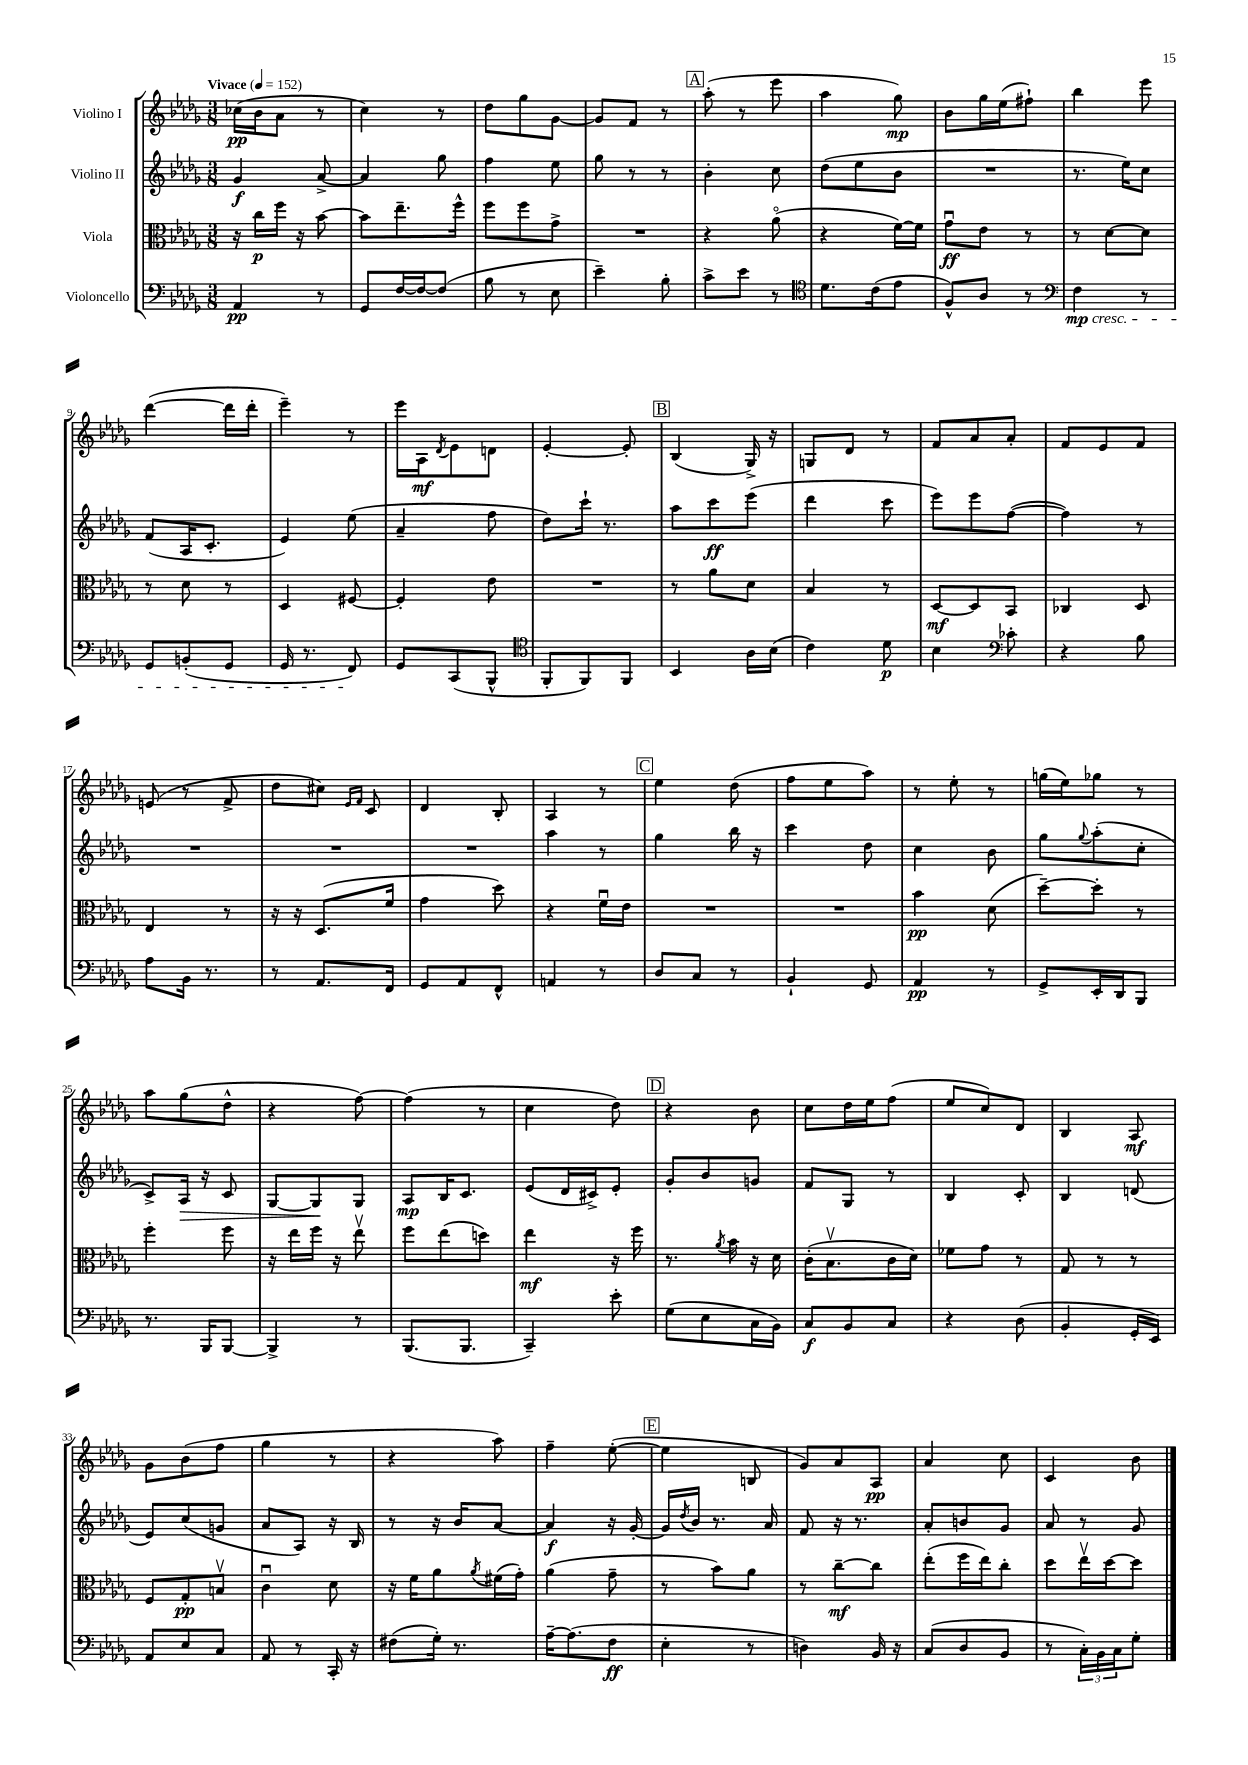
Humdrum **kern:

**kern	**kern	**kern	**kern
*staff4	*staff3	*staff2	*staff1
*clefF4	*clefC3	*clefG2	*clefG2
*k[b-e-a-d-g-]	*k[b-e-a-d-g-]	*k[b-e-a-d-g-]	*k[b-e-a-d-g-]
*M3/8	*M3/8	*M3/8	*M3/8
*MM152	*MM152	*MM152	*MM152
4AA-	16r	4g-	(16cc-
.	16cc	.	16b-
.	16ff	.	8a-
.	16r	.	.
8r	[8b-	[8a-^	8r
=	=	=	=
8GG-	8b-]	4a-]	4cc)
[16F	8.ee-~	.	.
16F_	.	.	.
(8F]	.	8gg-	8r
.	16ff^^	.	.
=	=	=	=
8B-	8ff	4ff	8dd-
8r	8ff	.	8gg-
8E-	8g-^	8ee-	[8g-
=	=	=	=
4e-~)	4.r	8gg-	8g-]
.	.	8r	8f
8B-'	.	8r	8r
=	=	=	=
8c^	4r	4b-'	(8aa-'
8e-	.	.	8r
8r	(8a-o	8cc	8eee-
=	=	=	=
*clefC4	*	*	*
8.d-	4r	(8dd-	4aa-
.	.	8ee-	.
(16c	.	.	.
8e-	[16f)	8b-	8gg-)
.	16f]	.	.
=	=	=	=
8F^^)	8g-u	4.r	8b-
8A-	8e-	.	16gg-
.	.	.	(16ee-
8r	8r	.	8ff#`)
=	=	=	=
*clefF4	*	*	*
4F	8r	8.r	4bb-
.	[8d-	.	.
.	.	16ee-)	.
8r	8d-]	8cc	8eee-
=	=	=	=
8GG-	8r	(8f	([4ddd-
(8BB'	8d-	16A-	.
.	.	8.c'	.
8GG-	8r	.	16ddd-]
.	.	.	16ddd-'
=	=	=	=
16GG-	4D-	4e-)	4eee-~)
8.r	.	.	.
8FF)	[8F#	(8ee-	8r
=	=	=	=
8GG-	4F#']	4a-~	16eee-
.	.	.	16A-
.	.	.	8qd-
(8CC	.	.	8e-
8BBB-^^	8e-	8ff	8d
=	=	=	=
*clefC4	*	*	*
8FF'	4.r	8dd-)	[4e-'
8FF)	.	16ccc`	.
.	.	8.r	.
8FF	.	.	8e-']
=	=	=	=
4BB-	8r	8aa-	(4B-
.	8a-	8ccc	.
16A-	8d-	(8eee-	16G-^)
(16B-	.	.	16r
=	=	=	=
4c)	4B-	4ddd-	8G
.	.	.	8d-
8d-	8r	8ccc	8r
=	=	=	=
4B-	[8D-	8eee-)	8f
.	8D-]	8eee-	8a-
*clefF4	*	*	*
8c-'	8BB-	([8ff	8a-'
=	=	=	=
4r	4C-	4ff])	8f
.	.	.	8e-
8B-	8D-	8r	8f
=	=	=	=
8A-	4E-	4.r	(8e
16BB-	.	.	8r
8.r	.	.	.
.	8r	.	8f^
=	=	=	=
8r	16r	4.r	8dd-
.	16r	.	.
8.AA-	(8.D-	.	8cc#)
.	.	.	16qqe-
.	.	.	16qqf
.	.	.	8c
16FF	16f	.	.
=	=	=	=
8GG-	4g-	4.r	4d-
8AA-	.	.	.
8FF^^	8dd-)	.	8B-'
=	=	=	=
4AA	4r	4aa-	4A-
8r	16fu	8r	8r
.	16e-	.	.
=	=	=	=
8D-	4.r	4gg-	4ee-
8C	.	.	.
8r	.	16bb-	(8dd-
.	.	16r	.
=	=	=	=
4BB-`	4.r	4ccc	8ff
.	.	.	8ee-
8GG-	.	8dd-	8aa-)
=	=	=	=
4AA-	4b-	4cc	8r
.	.	.	8ee-'
8r	(8d-	8b-	8r
=	=	=	=
8GG-^	[8dd-~)	8gg-	(16gg
.	.	.	16ee-)
.	.	8qqgg-	.
16EE-'	8dd-']	(8aa-'	8gg-
16DD-	.	.	.
8BBB-	8r	8cc'	8r
=	=	=	=
8.r	4ff'	8c^)	8aa-
.	.	16A-	(8gg-
16BBB-	.	16r	.
[8BBB-	8ff	8c	8dd-^^
=	=	=	=
4BBB-^]	16r	[8G-	4r
.	16ee-	.	.
.	16ff	8G-]	.
.	16r	.	.
8r	8ee-v	8G-	[8ff)
=	=	=	=
(8.BBB-	8ff	8A-	(4ff]
.	(8ee-	16B-	.
8.BBB-	.	8.c	.
.	8dd)	.	8r
=	=	=	=
4CC~)	4ee-	(8e-	4cc
.	.	16d-	.
.	.	16c#^)	.
8e-'	16r	8e-'	8dd-)
.	16ff	.	.
=	=	=	=
(8G-	8.r	8g-'	4r
8E-	.	8b-	.
.	8qa-	.	.
.	16b-	.	.
16C	16r	8g	8b-
16BB-)	16d-	.	.
=	=	=	=
8C	(16c'	8f	8cc
.	8.B-v	.	.
8BB-	.	8G-	16dd-
.	.	.	16ee-
8C	16c	8r	(8ff
.	16d-)	.	.
=	=	=	=
4r	8f-	4B-	8ee-
.	8g-	.	8cc)
(8D-	8r	8c'	8d-
=	=	=	=
4BB-'	8G-	4B-	4B-
.	8r	.	.
16GG-'	8r	(8d	8A-
16EE-)	.	.	.
=	=	=	=
8AA-	8F	8e-)	8g-
8E-	8G-'	(8cc	(8b-
8C	8Bv	8g	8ff
=	=	=	=
8AA-	4cu	8a-	4gg-
8r	.	8A-)	.
16CC'	8d-	16r	8r
16r	.	16B-	.
=	=	=	=
(8F#	16r	8r	4r
.	16f	.	.
16G-')	8a-	16r	.
8.r	.	16b-	.
.	8qa-	.	.
.	(16f#	[8a-	8aa-)
.	16g-')	.	.
=	=	=	=
[16A-~	(4a-	4a-]	4ff~
(8.A-]	.	.	.
8F	8g-~	16r	([8ee-'
.	.	[16g-'	.
=	=	=	=
4E-'	8r	16g-]	4ee-]
.	.	8qdd-	.
.	.	16b-	.
.	8b-)	8.r	.
8r	8a-	.	8B
.	.	16a-	.
=	=	=	=
4D)	8r	8f	8g-)
.	[8cc~	16r	8a-
.	.	8.r	.
16BB-	8cc]	.	8A-
16r	.	.	.
=	=	=	=
(8C	(8ee-'	8a-'	4a-
8D-	16ff	8b	.
.	16ee-)	.	.
8BB-	8cc'	8g-	8cc
=	=	=	=
8r	8dd-	8a-	4c
24C')	16ee-v	8r	.
24BB-	.	.	.
.	[16dd-	.	.
24C	.	.	.
8G-'	8dd-]	8g-	8b-
==	==	==	==
*-	*-	*-	*-
